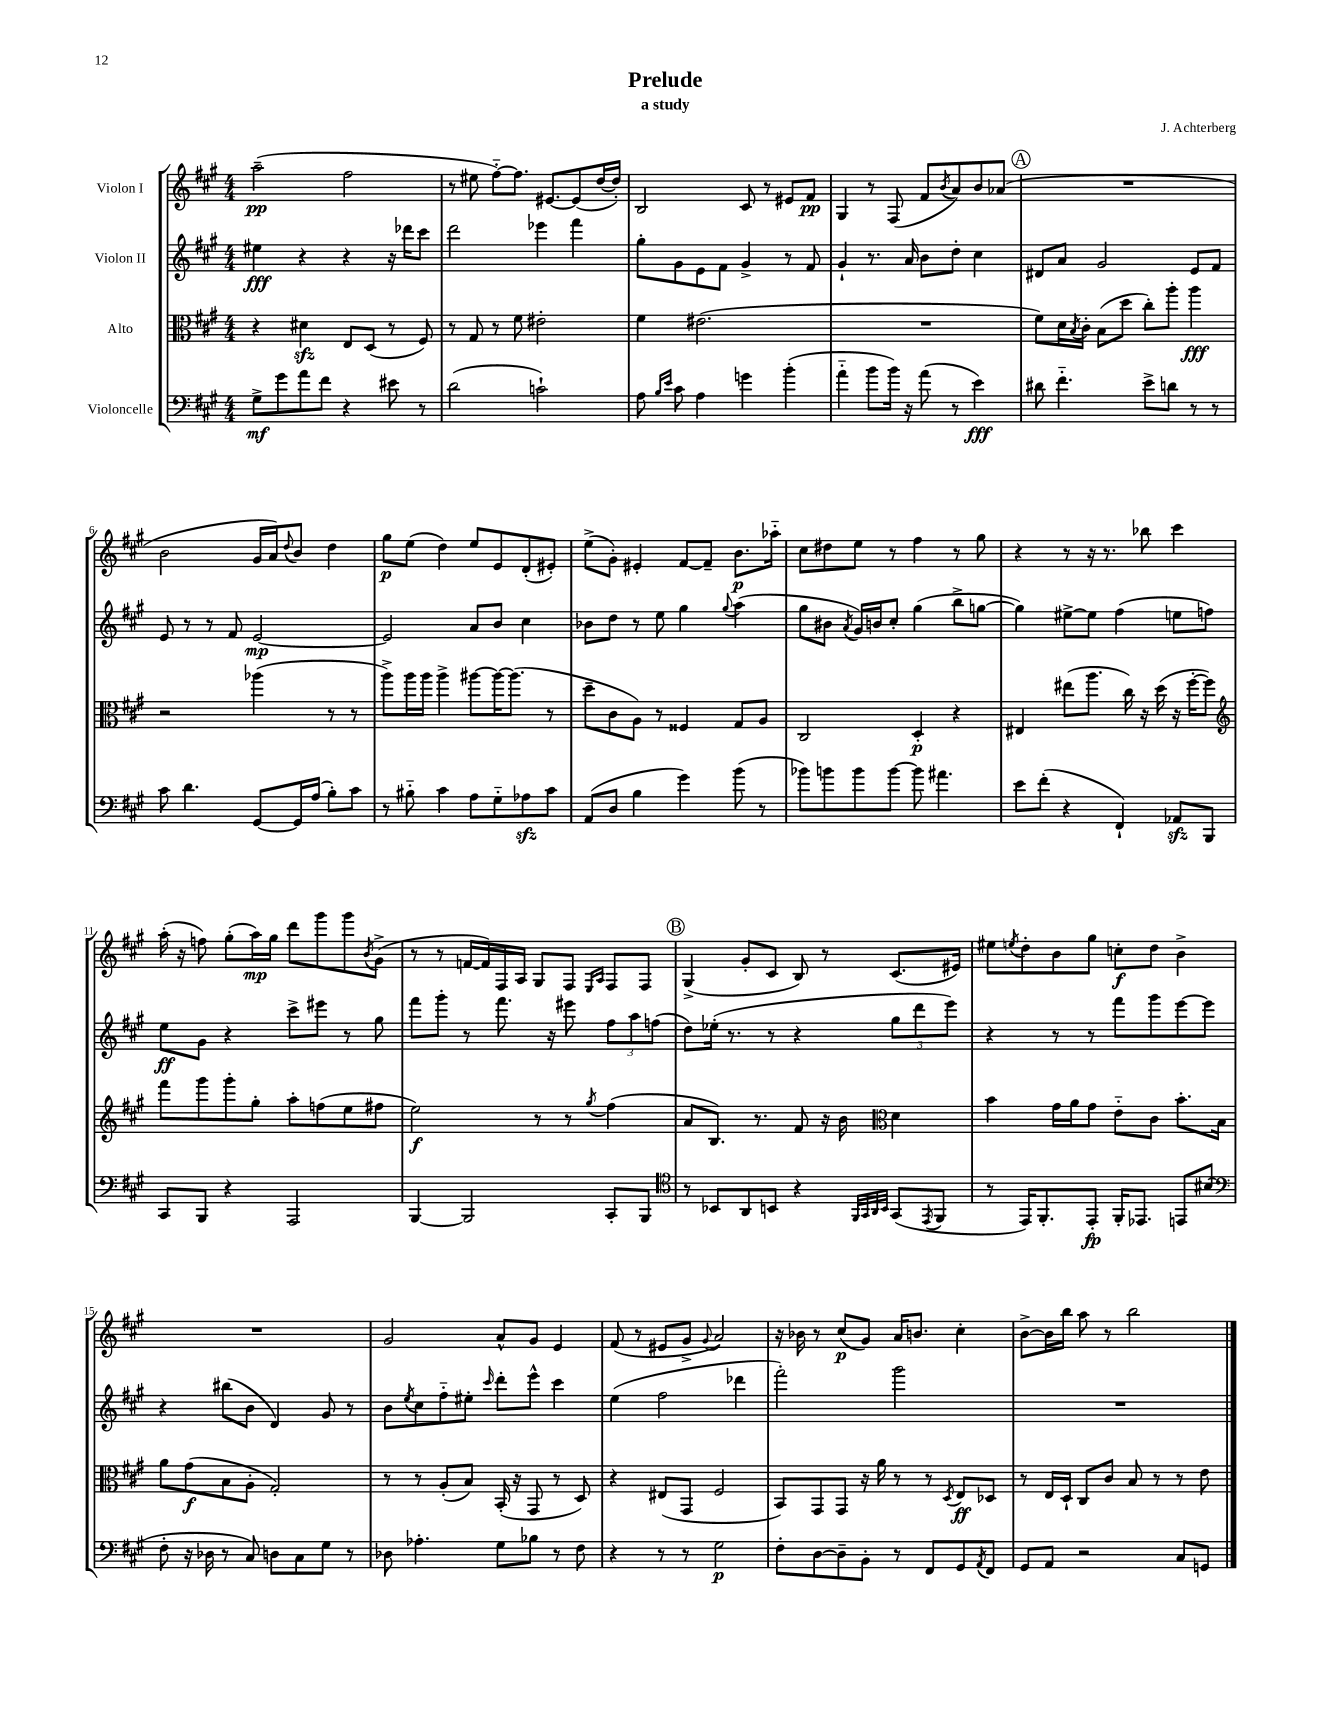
\header { title = "Prelude" composer = "J. Achterberg" subtitle = "a study" }
<<
\new StaffGroup <<
\new Staff = "s0" \with { instrumentName = "Violon I" } {
    \clef treble \key a \major \numericTimeSignature \time 4/4
    a''2--\pp( fis''2 |
    r8 eis''8 fis''8~-_) fis''8. eis'8.~ eis'8( d''16~ d''16-.) |
    b2 cis'8 r8 eis'8 fis'8\pp |
    gis4 r8 fis8( fis'8 \acciaccatura { b'8 } a'8) b'8 aes'8( |
    \mark \markup { \circle "A" } R1 |
    b'2 gis'16 a'16) \appoggiatura { d''8 } b'8 d''4 |
    gis''8\p e''8( d''4) e''8 e'8 d'8-.( eis'8-.) |
    e''8->( gis'8-.) eis'4-. fis'8~ fis'8-- b'8.\p aes''16-_ |
    cis''8 dis''8 e''8 r8 fis''4 r8 gis''8 |
    r4 r8 r16 r8. bes''8 cis'''4 |
    a''16-.( r16 f''8) gis''8-.( a''16\mp) gis''16 d'''8 gis'''8 gis'''8 \acciaccatura { b'8 } gis'8->( |
    r8 r8 f'16~ f'16) fis16 a16 gis8 fis8 \grace { e16 a16 } fis8 fis8 |
    \mark \markup { \circle "B" } gis4->( gis'8-. cis'8 b8) r8 cis'8.( eis'16) |
    eis''8 \acciaccatura { e''8 } d''8-. b'8 gis''8 c''8-.\f d''8 b'4-> |
    R1 |
    gis'2 a'8-^ gis'8 e'4 |
    fis'8( r8 eis'8 gis'8-> \appoggiatura { gis'8 } a'2) |
    r16 bes'16 r8 cis''8\p( gis'8) a'16 b'8. cis''4-. |
    b'8~-> b'16 b''16 a''8 r8 b''2 \bar "|." |
}
\new Staff = "s1" \with { instrumentName = "Violon II" } {
    \clef treble \key a \major \numericTimeSignature \time 4/4
    eis''4\fff r4 r4 r16 des'''16 cis'''8 |
    d'''2 ees'''4 fis'''4 |
    gis''8-. gis'8 e'8 fis'8 gis'4-> r8 fis'8 |
    gis'4-! r8. a'16 b'8 d''8-. cis''4 |
    \mark \markup { \circle "A" } dis'8 a'8 gis'2 e'8 fis'8 |
    e'8 r8 r8 fis'8 e'2~\mp |
    e'2 a'8 b'8 cis''4 |
    bes'8 d''8 r8 e''8 gis''4 \appoggiatura { gis''8 } a''4( |
    gis''8 bis'8 \acciaccatura { a'8 } gis'16) b'16 cis''8-. gis''4( b''8-> g''8~ |
    g''4) eis''8~-> eis''8 fis''4( e''8 f''8) |
    e''8\ff gis'8 r4 cis'''8-> eis'''8 r8 gis''8 |
    fis'''8 gis'''8-. r8 fis'''8. r16 eis'''8 \tuplet 3/2 { fis''8 a''8 f''8( } |
    \mark \markup { \circle "B" } d''8) ees''16-.( r8. r8 r4 \tuplet 3/2 { gis''8 d'''8 e'''8) } |
    r4 r8 r8 fis'''8 gis'''8 e'''8~ e'''8 |
    r4 bis''8( b'8 d'4) gis'8 r8 |
    b'8 \acciaccatura { e''8 } cis''8 fis''8-_ eis''8-. \grace { cis'''16 } d'''8-. e'''8-^ cis'''4 |
    e''4( fis''2 des'''4 |
    fis'''2-.) gis'''2 |
    R1 \bar "|." |
}
\new Staff = "s2" \with { instrumentName = "Alto" } {
    \clef alto \key a \major \numericTimeSignature \time 4/4
    r4 dis'4\sfz e8 d8( r8 fis8) |
    r8 gis8 r8 fis'8 eis'2-. |
    fis'4 eis'2.( |
    R1 |
    \mark \markup { \circle "A" } fis'8) d'16 \acciaccatura { b8 } cis'16-. b8( d''8 cis''8-.) a''8-. a''4\fff |
    r2 aes''4( r8 r8 |
    a''8->) a''16 a''16 a''4-> ais''8~ ais''16~ ais''8.( r8 |
    d''8-- cis'8 a8) r8 fisis4 gis8 a8 |
    cis2 d4-.\p r4 |
    eis4 eis''8( a''8. cis''16) r16 d''16( r16 fis''16~-. fis''8) |
    \clef treble fis'''8 gis'''8 gis'''8-. gis''8-. a''8-. f''8( e''8 fis''8 |
    e''2\f) r8 r8 \acciaccatura { gis''8 } fis''4( |
    \mark \markup { \circle "B" } a'8 b8.) r8. fis'8 r16 b'16 \clef alto d'4 |
    b'4 gis'16 a'16 gis'8 e'8-_ cis'8 b'8.-. b16 |
    a'8 gis'8\f( b8 a8-. gis2-.) |
    r8 r8 a8-.( b8) b,16-.( r16 gis,8 r8 d8) |
    r4 eis8( gis,8 fis2 |
    b,8) gis,8 gis,8 r16 a'16 r8 r8 \acciaccatura { d8 } e8\ff des8 |
    r8 e16 d16-! cis8 cis'8 b8 r8 r8 e'8 \bar "|." |
}
\new Staff = "s3" \with { instrumentName = "Violoncelle" } {
    \clef bass \key a \major \numericTimeSignature \time 4/4
    gis8->\mf gis'8 a'8 fis'8 r4 eis'8 r8 |
    d'2( c'2-!) |
    a8 \grace { b16 e'16 } cis'8 a4 g'4 b'4-.( |
    a'4-_ b'8 b'16) r16 a'8( r8 e'4\fff) |
    \mark \markup { \circle "A" } dis'8 fis'4.-_ e'8-> d'8 r8 r8 |
    cis'8 d'4. gis,8~ gis,16 a16( b8-.) cis'8 |
    r8 bis8-_ cis'4 a8 gis8-_ aes8\sfz cis'8 |
    a,8( d8 b4 gis'4) b'8( r8 |
    bes'8) b'8 b'8 b'8~ b'8 ais'4. |
    e'8 fis'8-.( r4 fis,4-!) aes,8\sfz b,,8 |
    cis,8 b,,8 r4 a,,2 |
    b,,4~ b,,2 cis,8-. b,,8 |
    \mark \markup { \circle "B" } \clef tenor r8 bes,8 a,8 b,8 r4 \grace { fis,32 gis,32 a,32 b,32 } gis,8( \acciaccatura { e,8 } fis,8 |
    r8 e,16) fis,8.-. e,8-.\fp fis,16-. ees,8. e,8 bis8( |
    \clef bass fis8-. r16 des16 r8 cis8) d8 cis8 gis8 r8 |
    des8 aes4.-. gis8 bes8 r8 fis8 |
    r4 r8 r8 gis2\p |
    fis8-. d8~ d8-- b,8-. r8 fis,8 gis,8 \acciaccatura { a,8 } fis,8 |
    gis,8 a,8 r2 cis8 g,8 \bar "|." |
}
>>
>>
